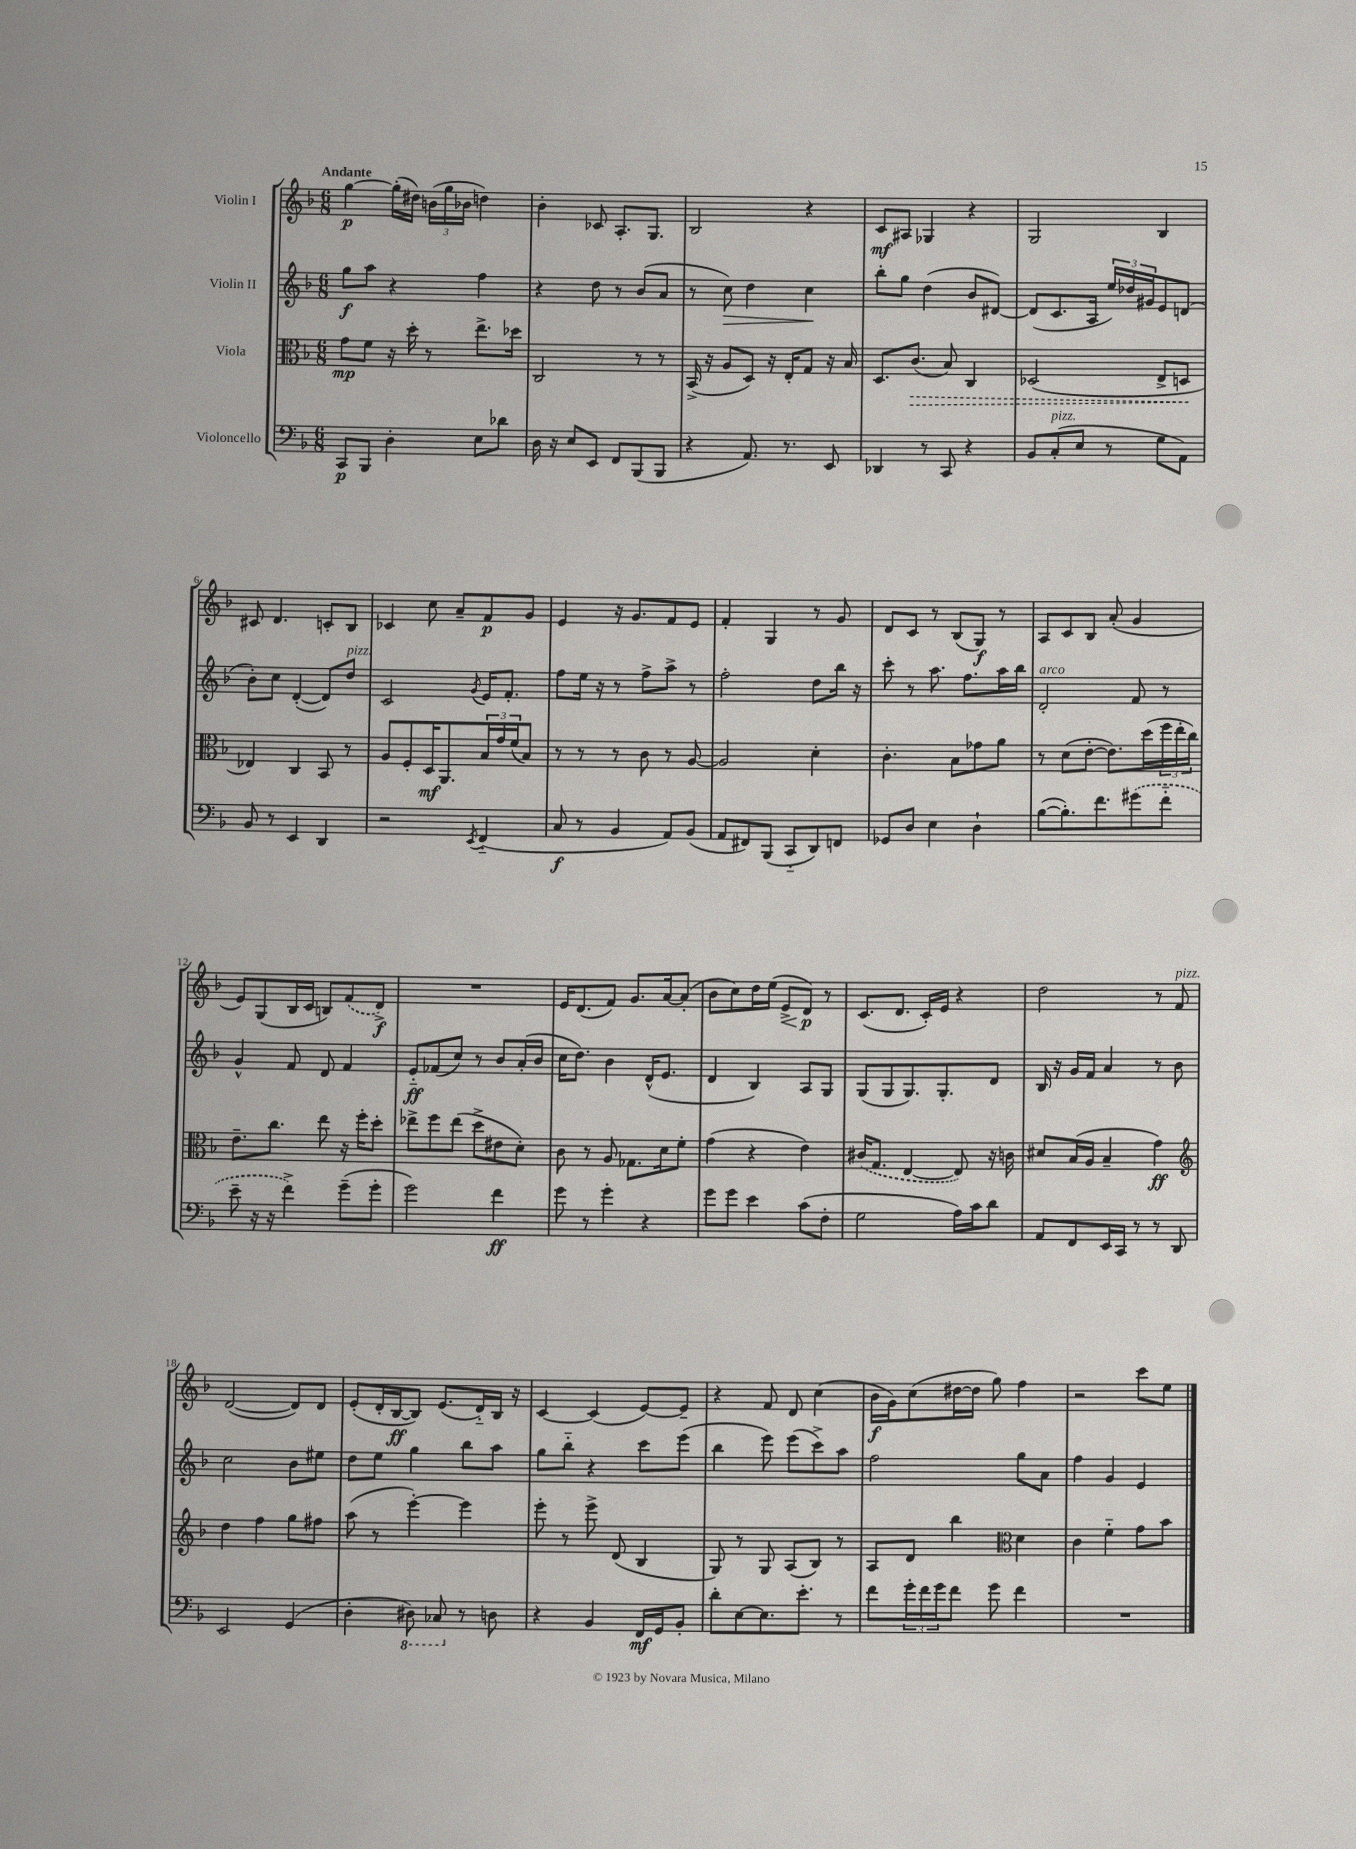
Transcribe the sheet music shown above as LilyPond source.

<<
\new StaffGroup <<
\new Staff = "s0" \with { instrumentName = "Violin I" } {
    \clef treble \key f \major \numericTimeSignature \time 6/8 \tempo "Andante"
    g''4~\p g''16-.( dis''16) \tuplet 3/2 { b'16( g''16 bes'16 } d''4) |
    bes'4-. ces'8 a8.-. g8. |
    bes2 r4 |
    c'8\mf ais8 ges4 r4 |
    g2 bes4 |
    cis'8 d'4. c'8-. bes8 |
    ces'4 c''8 a'8-- f'8\p g'8 |
    e'4 r16 g'8. f'8 e'8 |
    f'4-. g4 r8 g'8 |
    d'8 c'8 r8 bes8( g8\f) r8 |
    a8 c'8 bes8 a'8-.( g'4 |
    e'8) g8( bes16 c'16 b8) \once \slurDashed f'8( d'8->\f) |
    R2. |
    e'16 d'8.( f'8) g'8. a'16~ a'8-.( |
    bes'8 c''8) d''16 e''16( e'8->\< d'8\p\!) r8 |
    c'8.( d'8. c'16-.) e'16 r4 |
    d''2 r8 f'8^\markup { \italic "pizz." } |
    d'2~( d'8) d'8 |
    e'8-.( d'16-. bes16~\ff bes8) e'8.( d'16-_) bes16 r16 |
    c'4~ c'4( e'8~) e'8-- |
    r4 f'8 d'8 c''4( |
    bes'16\f g'16) c''8( dis''16~ dis''16 g''8) f''4 |
    r2 c'''8 e''8 \bar "|." |
}
\new Staff = "s1" \with { instrumentName = "Violin II" } {
    \clef treble \key f \major \numericTimeSignature \time 6/8
    g''8\f a''8 r4 f''4 |
    r4 d''8 r8 bes'8( a'8 |
    r8 c''8\>) d''4 c''4\! |
    bes''8-. g''8 d''4( bes'8 dis'8~) |
    dis'8( c'8. a16 \tuplet 3/2 { e''16) des''16 gis'16 } e'8 d'8( |
    bes'8-.) c''8 d'4~-.( d'8) d''8^\markup { \italic "pizz." } |
    c'2 \acciaccatura { g'8 } e'16 f'8.-. |
    f''8 e''16 r16 r8 f''8-> a''8-> r8 |
    f''2-. d''8 bes''16 r16 |
    c'''8-. r8 a''8. f''8. a''16 bes''16 |
    d'2-.^\markup { \italic "arco" } f'8 r8 |
    g'4-^ f'8 d'8 f'4 |
    e'8-_\ff fes'8( c''8) r8 bes'8 a'16-.( bes'16 |
    c''16 d''8.) bes'4 d'16-^( e'8. |
    d'4 bes4) a8 g8 |
    g8( g8 g8.) g8.-. d'8 |
    bes16 r16 g'16 f'16 a'4 r8 bes'8 |
    c''2 bes'8 eis''8 |
    d''8 e''8 g''4 bes''8 a''8 |
    g''8 bes''8-_ r4 c'''8 e'''8( |
    bes''4 e'''8) e'''8( c'''8->) a''8 |
    f''2 g''8 a'8 |
    f''4 g'4 e'4 \bar "|." |
}
\new Staff = "s2" \with { instrumentName = "Viola" } {
    \clef alto \key f \major \numericTimeSignature \time 6/8
    g'8\mp f'8 r16 d''16-. r8 e''8.-> des''16 |
    c2 r8 r8 |
    bes,16->( r16 a8 d8) r16 e16-. g8 r16 bes16 |
    d8. \once \override Hairpin.style = #'dashed-line c'8.\>( bes8) c4 |
    des2( e8-> d8\! |
    ees4) c4 bes,8 r8 |
    a8 f8-. d16\mf a,8. \tuplet 3/2 { bes16 g'16 f'16( } bes8) |
    r8 r8 r8 c'8 r8 a8~ |
    a2 d'4-. |
    c'4.-. bes8 ges'8 a'8 |
    r8 d'8( e'8~-. e'8.) d''16( \tuplet 3/2 { f''16 e''16-. c''16) } |
    e'8.-- c''8. e''8 r16 f''16-. d''8-. |
    ees''8-> f''8 ees''8( d''8-> eis'8 d'8-.) |
    c'8 r8 a8 ges8. d'16 f'8-. |
    g'4( r4 e'4) |
    \once \slurDashed cis'16( g8. e4~ e8) r16 c'16 |
    dis'8 bes16( a16 bes4-- g'4\ff) |
    \clef treble d''4 f''4 g''8 fis''8 |
    a''8( r8 e'''4~-.) e'''4 |
    e'''8-. r8 e'''8-> d'8( bes4 |
    g8) r8 g8 a8( bes8) r8 |
    a8 d'8 bes''4 \clef alto d'4 |
    c'4 f'4-_ g'8 bes'8 \bar "|." |
}
\new Staff = "s3" \with { instrumentName = "Violoncello" } {
    \clef bass \key f \major \numericTimeSignature \time 6/8
    c,8\p bes,,8 d4-. e8 des'8 |
    d16 r16 e8 e,8 f,8 bes,,8( bes,,8 |
    r4 a,8.) r8. e,8 |
    des,4 r8 c,8 r4 |
    bes,8 c8-.^\markup { \italic "pizz." }( e8 r8 g8 a,8) |
    bes,8 r8 e,4 d,4 |
    r2 \acciaccatura { e,8 } f,4-_( |
    c8\f r8 bes,4 a,8) bes,8( |
    a,8 fis,8) bes,,8( c,8-_ d,8) f,8 |
    ges,8 d8 e4 d4-! |
    bes8~( bes8.-.) f'8. \once \slurDashed gis'8( f'8-_ |
    e'8-- r16 r16 f'4->) g'8--( g'8-. |
    g'2) f'4\ff |
    g'8 r8 g'4-. r4 |
    g'8 g'8 e'4 c'8( f8-. |
    g2 a16) c'16 d'8 |
    a,8 f,8 e,16 c,16 r8 r8 d,8 |
    e,2 g,4( |
    d4-. \ottava #-1 dis,8) ces,8 \ottava #0 r8 d!8 |
    r4 bes,4 f,16\mf g,16 bes,8-. |
    d'8-. e8~ e8. e'8.-. r8 |
    f'8 \tuplet 3/2 { g'16-. f'16 g'16 } f'8 g'8 f'4 |
    R2. \bar "|." |
}
>>
>>
